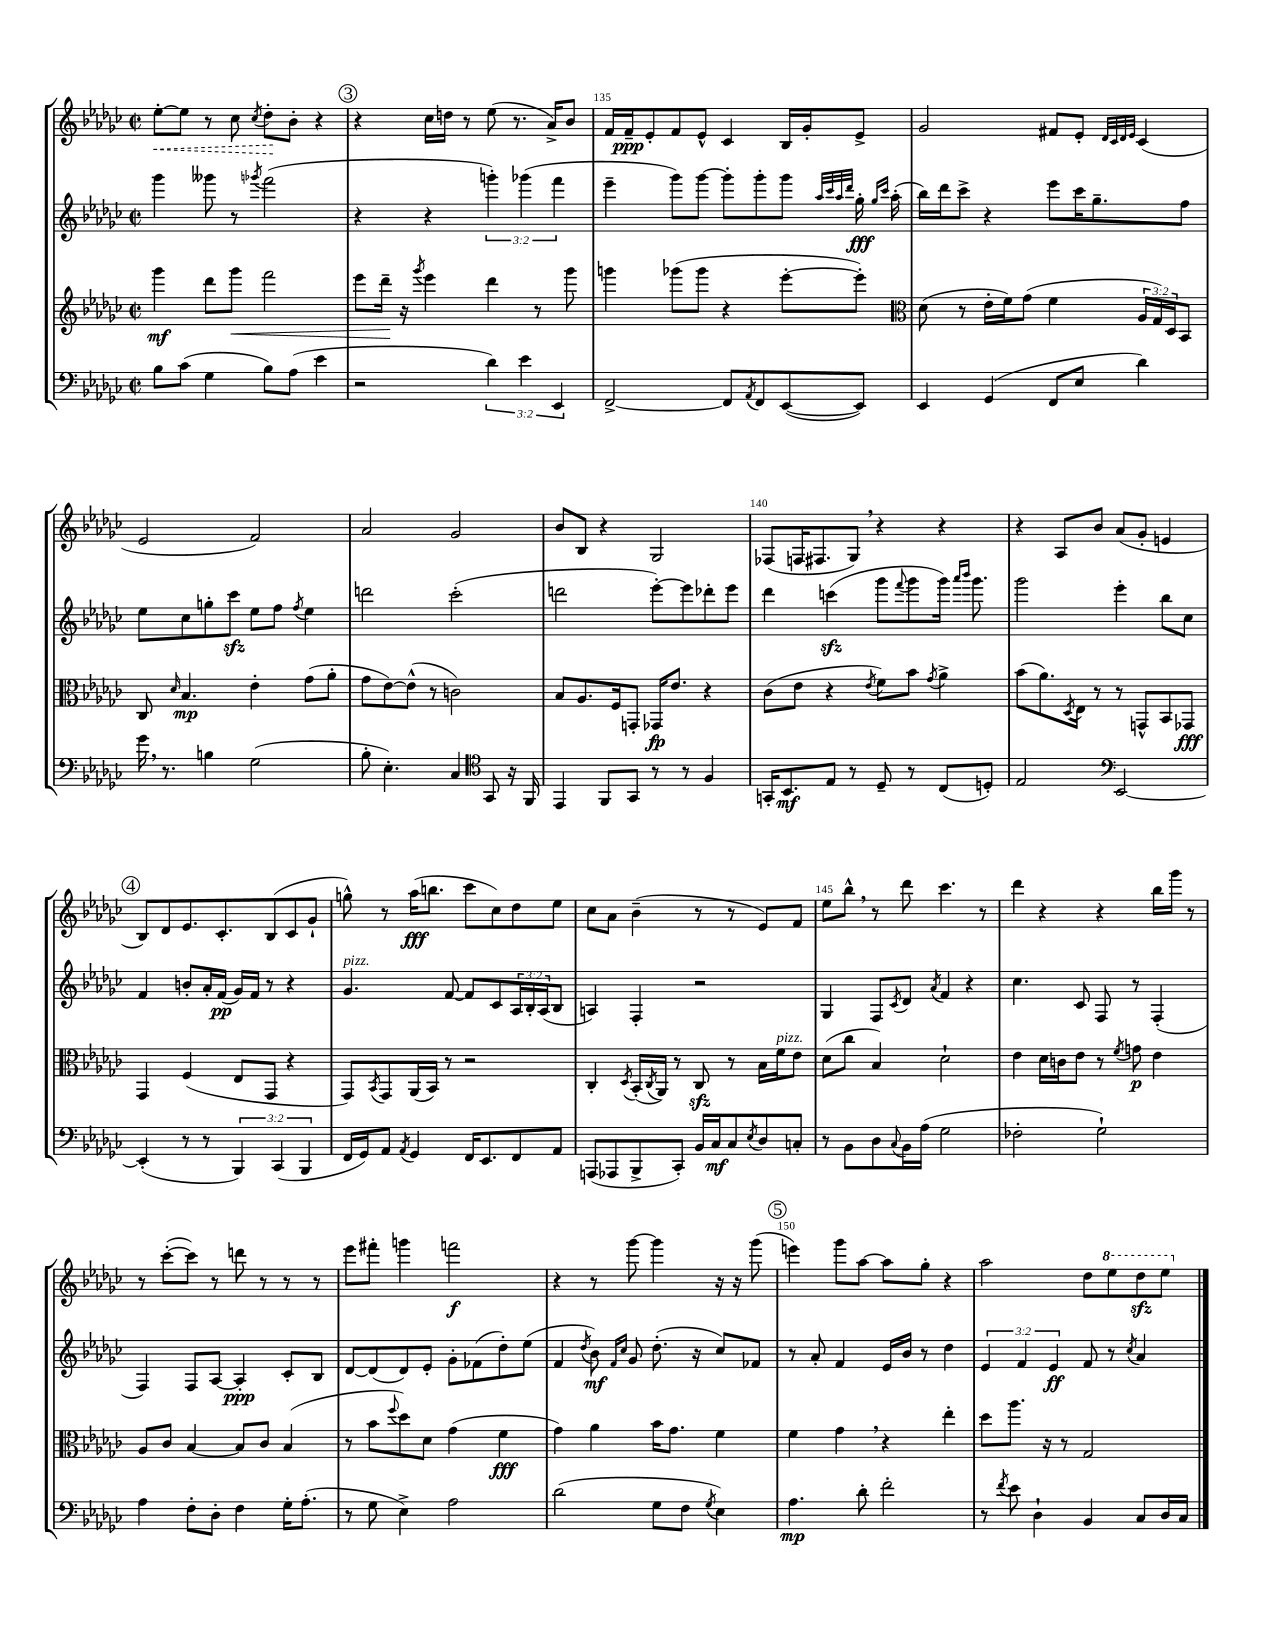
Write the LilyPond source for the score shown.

<<
\new StaffGroup <<
\new Staff = "s0" {
    \clef treble \key ges \major \defaultTimeSignature \time 2/2
    \once \override Hairpin.style = #'dashed-line ees''8~-.\< ees''8 r8 ces''8 \acciaccatura { ces''8 } des''8-.\! bes'8-. r4 |
    \mark \markup { \circle "3" } r4 ces''16 d''16 r8 ees''8( r8. aes'16->) bes'8 |
    f'16 f'16--\ppp ees'8-. f'8 ees'8-^ ces'4 bes16 ges'16-. ees'8-> |
    ges'2 fis'8 ees'8-. \grace { des'32 ces'32 des'32 ees'32 } ces'4( |
    ees'2 f'2) |
    aes'2 ges'2 |
    bes'8 bes8 r4 ges2 |
    fes8( f16 fis8. ges8) \breathe r4 r4 |
    r4 aes8 bes'8 aes'8( ges'8-. e'4 |
    \mark \markup { \circle "4" } bes8) des'8 ees'8. ces'8.-. bes8( ces'8 ges'8-! |
    g''8-^) r8 aes''16\fff( b''8. ces'''8 ces''8) des''8 ees''8 |
    ces''8 aes'8 bes'4--( r8 r8 ees'8) f'8 |
    ees''8 bes''8-^ \breathe r8 des'''8 ces'''4. r8 |
    des'''4 r4 r4 bes''16 ges'''16 r8 |
    r8 ces'''8~-.( ces'''8) r8 d'''8 r8 r8 r8 |
    ees'''8 fis'''8-. g'''4 f'''2\f |
    r4 r8 ges'''8~ ges'''4 r16 r16 ges'''8( |
    \mark \markup { \circle "5" } e'''4) ges'''8 aes''8~ aes''8 ges''8-. r4 |
    aes''2 des''8 \ottava #1 ees'''8 des'''8\sfz ees'''8 \ottava #0 \bar "|." |
}
\new Staff = "s1" {
    \clef treble \key ges \major \defaultTimeSignature \time 2/2 \override Staff.TupletNumber.text = #tuplet-number::calc-fraction-text
    ges'''4 geses'''8 r8 \acciaccatura { ges'''8 } f'''2( |
    \mark \markup { \circle "3" } r4 r4 \tuplet 3/2 { g'''4-.) ges'''4( f'''4 } |
    ees'''4-- ges'''8) ges'''8~ ges'''8-. ges'''8-. ges'''8 \grace { aes''32 ces'''32 aes''32 des'''32 } ges''16-.\fff \grace { ges''16 ces'''16 } aes''16-.( |
    bes''16) des'''16 ces'''8-> r4 ees'''8 ces'''16 ges''8.-- f''8 |
    ees''8 ces''8 g''8-. ces'''8\sfz ees''8 f''8 \acciaccatura { f''8 } ees''4 |
    d'''2 ces'''2-.( |
    d'''2 ees'''8~-.) ees'''8 des'''8-. ees'''8 |
    des'''4 c'''4\sfz( ges'''8 \appoggiatura { f'''8 } ges'''8 ges'''16) \grace { aes'''16 bes'''16 } ges'''8. |
    ges'''2 ees'''4-. bes''8 ces''8 |
    \mark \markup { \circle "4" } f'4 b'8-. aes'16-. f'16\pp( ges'16) f'16 r8 r4 |
    ges'4.^\markup { \italic "pizz." } f'8~ f'8 ces'8 \tuplet 3/2 { aes16 bes16-. aes16( } bes8 |
    a4) f4-. r2 |
    ges4 f8 \acciaccatura { ces'8 } des'8 \acciaccatura { aes'8 } f'4 r4 |
    ces''4. ces'8 f8 r8 f4-.( |
    f4) f8 aes8~ aes4-.\ppp ces'8-. bes8 |
    des'8~ des'8( des'8) ees'8-. ges'8-. fes'8( des''8-.) ees''8( |
    f'4 \acciaccatura { des''8 } bes'8\mf) \grace { f'16 ces''16 } ges'8 des''8.-.( r16 ces''8) fes'8 |
    \mark \markup { \circle "5" } r8 aes'8-. f'4 ees'16 bes'16 r8 des''4 |
    \tuplet 3/2 { ees'4 f'4 ees'4\ff } f'8 r8 \acciaccatura { ces''8 } aes'4 \bar "|." |
}
\new Staff = "s2" {
    \clef treble \key ges \major \defaultTimeSignature \time 2/2 \override Staff.TupletNumber.text = #tuplet-number::calc-fraction-text
    ges'''4\mf des'''8 ges'''8\< f'''2 |
    \mark \markup { \circle "3" } ees'''8 des'''16--\! r16 \acciaccatura { ges'''8 } ees'''4 des'''4 r8 ges'''8 |
    g'''4 ges'''8( ges'''8 r4 ees'''8~-. ees'''8-.) |
    \clef alto des'8( r8 ees'16-. f'16) ges'8( f'4 \tuplet 3/2 { aes16 ges16) des16 } bes,8 |
    ces8 \grace { des'16 } bes4.\mp ees'4-. ges'8( aes'8-. |
    ges'8 ees'8~) ees'8-^( r8 c'2) |
    bes8 aes8. f16 g,8-. ges,16\fp ees'8. r4 |
    ces'8( ees'8 r4 \acciaccatura { ees'8 } f'8) bes'8 \acciaccatura { ges'8 } aes'4-> |
    bes'8( aes'8.) \acciaccatura { des8 } ees16 r8 r8 g,8-^ bes,8 ges,8\fff |
    \mark \markup { \circle "4" } ges,4 f4( ees8 ges,8 r4 |
    ges,8) \acciaccatura { bes,8 } ges,8 aes,16( bes,16) r8 r2 |
    ces4-. \acciaccatura { des8 } bes,16-.( \acciaccatura { ces8 } aes,16) r8 ces8\sfz r8 bes16 f'16^\markup { \italic "pizz." } ees'8 |
    des'8( ces''8 bes4) des'2-! |
    ees'4 des'16 c'16 ees'8 r8 \acciaccatura { f'8 } g'8\p ees'4 |
    aes8 ces'8 bes4~ bes8 ces'8 bes4( |
    r8 bes'8 \appoggiatura { f''8 } des''8) des'8 ges'4( f'4\fff |
    ges'4) aes'4 bes'16 ges'8. f'4 |
    \mark \markup { \circle "5" } f'4 ges'4 \breathe r4 ees''4-. |
    des''8 aes''8. r16 r8 ges2 \bar "|." |
}
\new Staff = "s3" {
    \clef bass \key ges \major \defaultTimeSignature \time 2/2 \override Staff.TupletNumber.text = #tuplet-number::calc-fraction-text
    bes8 ces'8( ges4 bes8) aes8( ees'4 |
    \mark \markup { \circle "3" } r2 \tuplet 3/2 { des'4) ees'4 ees,4 } |
    f,2~-> f,8 \acciaccatura { aes,8 } f,8 ees,8~( ees,8) |
    ees,4 ges,4( f,8 ees8 des'4) |
    ges'16 \breathe r8. b4 ges2( |
    bes8-. ees4.-.) ces4 \clef tenor ges,8 r16 f,16 |
    ees,4 f,8 ges,8 r8 r8 f4 |
    g,16-. bes,8.\mf ees8 r8 des8-- r8 ces8( d8-.) |
    ees2 \clef bass ees,2~ |
    \mark \markup { \circle "4" } ees,4-.( r8 r8 \tuplet 3/2 { bes,,4) ces,4( bes,,4 } |
    f,16 ges,16) aes,8 \acciaccatura { aes,8 } ges,4 f,16 ees,8. f,8 aes,8 |
    a,,8( aes,,8 bes,,8-> ces,8-.) bes,16 ces16\mf ces8 \acciaccatura { ees8 } des8 c8-. |
    r8 bes,8 des8 \appoggiatura { ces8 } bes,16 aes16( ges2 |
    fes2-. ges2-!) |
    aes4 f8-. des8-. f4 ges16-. aes8.-.( |
    r8 ges8 ees4->) aes2 |
    des'2( ges8 f8 \acciaccatura { ges8 } ees4) |
    \mark \markup { \circle "5" } aes4.\mp des'8-. f'2-. |
    r8 \acciaccatura { f'8 } ees'8 des4-! bes,4 ces8 des16 ces16 \bar "|." |
}
>>
>>
\layout { \context { \Score currentBarNumber = #133 \override BarNumber.break-visibility = ##(#f #t #t) barNumberVisibility = #(every-nth-bar-number-visible 5) } }
